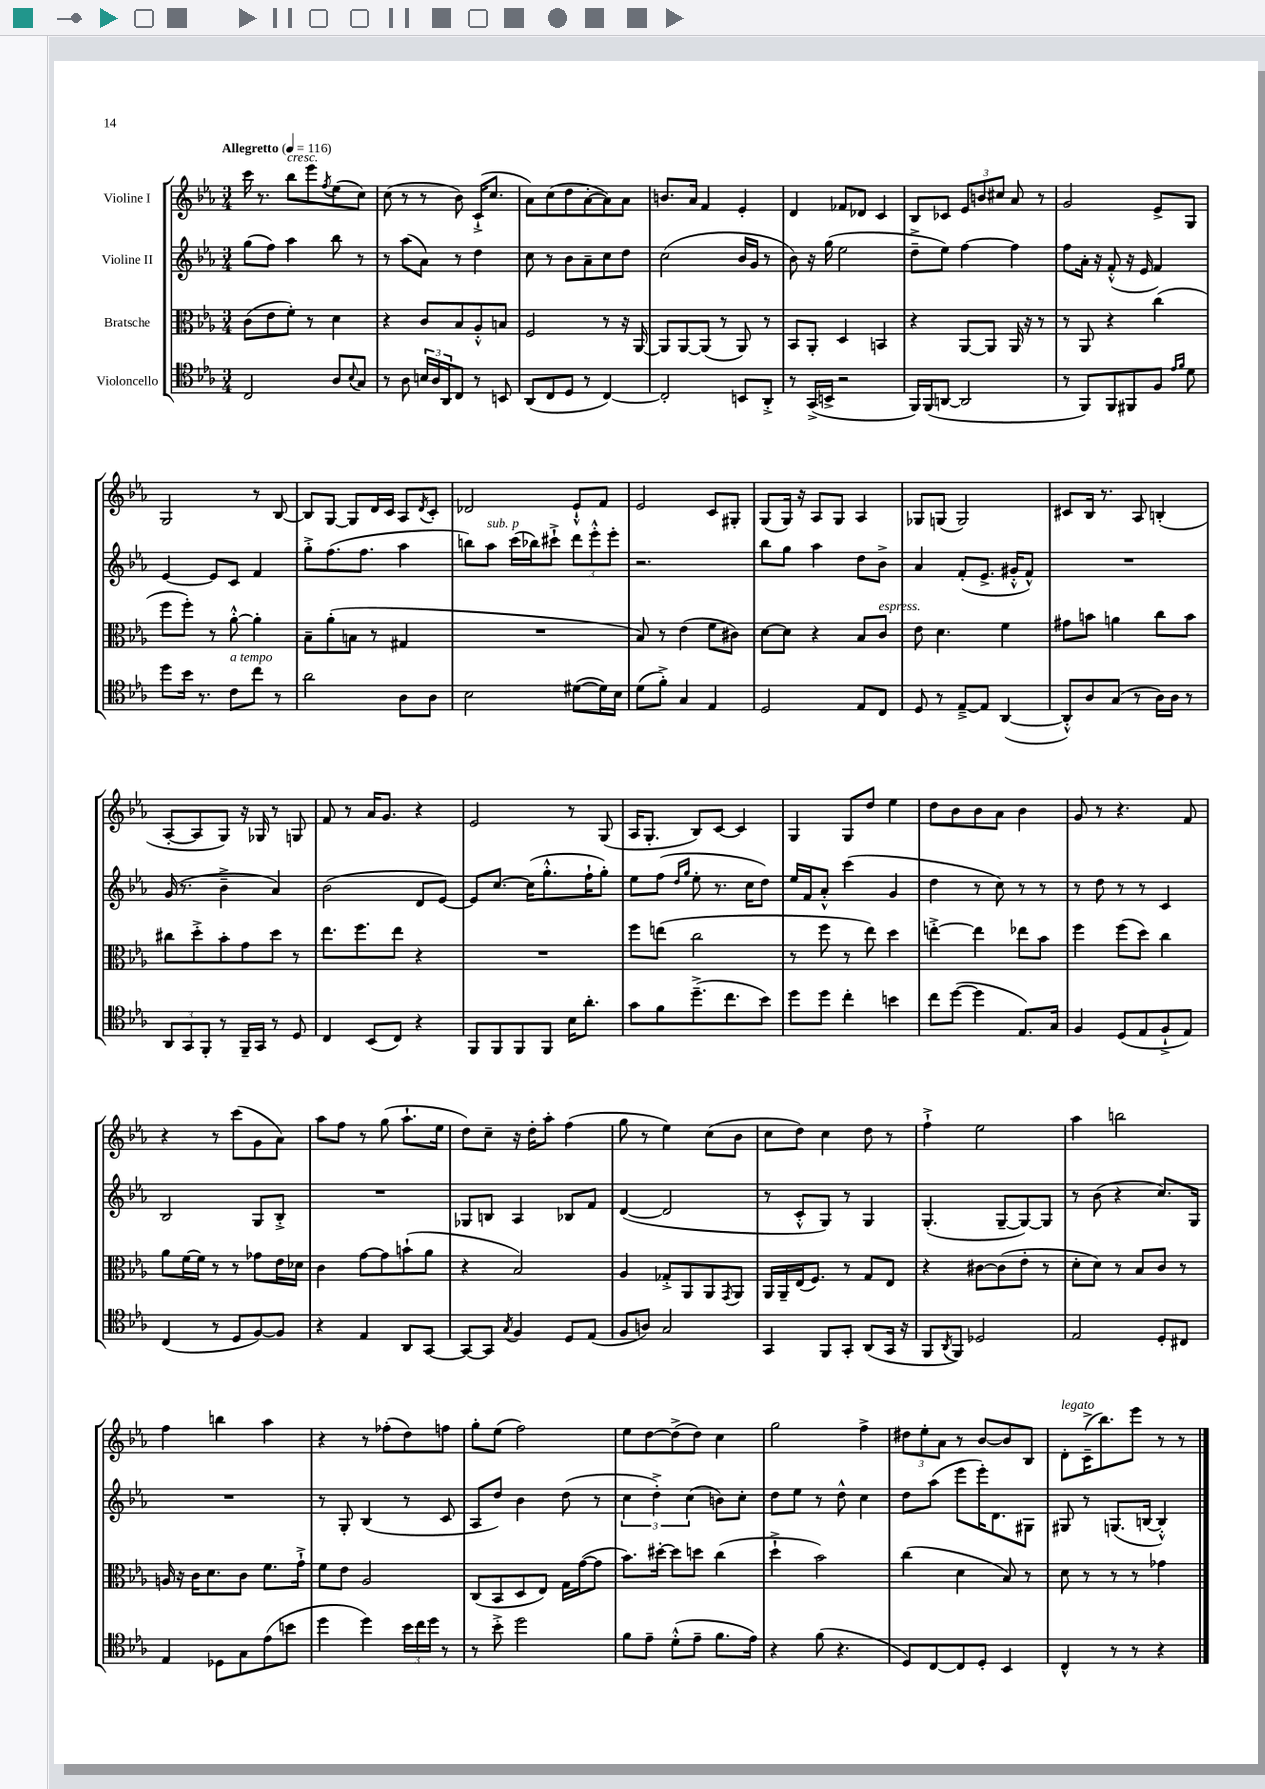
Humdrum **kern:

**kern	**kern	**kern	**kern
*staff4	*staff3	*staff2	*staff1
*clefC4	*clefC3	*clefG2	*clefG2
*k[b-e-a-]	*k[b-e-a-]	*k[b-e-a-]	*k[b-e-a-]
*M3/4	*M3/4	*M3/4	*M3/4
*MM116	*MM116	*MM116	*MM116
2C	(8c	(8gg	16ccc
.	.	.	8.r
.	8e-	8ff)	.
.	8f')	4aa-	8bb-
.	8r	.	8eee-
.	.	.	8qff
8A-	4d	8bb-	(8ee-
8qqB-	.	.	.
8G	.	8r	8cc)
=	=	=	=
8r	4r	8r	(8cc
8A-	.	(8aa-	8r
24B	8c	8a-)	8r
24A-	.	.	.
24AA-	.	.	.
8C	8B-	8r	8b-)
8r	8A-'^^	4dd	(16c`^
.	.	.	8.cc
8BB	8B	.	.
=	=	=	=
(8AA-	2F	8cc	8a-)
8C	.	8r	(8cc
8D	.	8b-	8dd
8r	.	8a-~	[8a-'
[4C)	8r	8cc	8a-])
.	16r	8dd	8a-
.	[16AA-	.	.
=	=	=	=
2C']	8AA-]	(2cc	8.b
.	[8AA-	.	.
.	.	.	16a-
.	(8AA-]	.	4f
.	8r	.	.
8BB	8AA-)	16b-	4e-'
.	.	16g	.
8AA-'^	8r	8r	.
=	=	=	=
8r	8BB-	8b-)	4d
(16GG^	8AA-'	16r	.
16BB^	.	(16gg	.
2r	4D	2ee-	8f-
.	.	.	8d-
.	4BB	.	4c
=	=	=	=
16FF)	4r	8dd~^	8B-
(16FF	.	.	.
[8AA	.	8ee-)	8c-
2AA]	[8AA-	[4ff	12e-
.	.	.	12b
.	8AA-]	.	.
.	.	.	12cc#
.	16AA-	4ff]	8a-
.	16r	.	.
.	8r	.	8r
=	=	=	=
8r	8r	8ff	2g
8FF)	8AA-	16a-'	.
.	.	16r	.
8FF	4r	(8f'^^	.
8FF#	.	16r	.
.	.	16e-	.
8F	(4cc	4f)	8e-^
16qqe-	.	.	.
16qqf	.	.	.
8d	.	.	8G
=	=	=	=
8dd	8ff	[4e-	2G
16b-	8ff')	.	.
8.r	.	.	.
.	8r	8e-]	.
8c	[8a-'^^	8c	.
8cc	4a-']	4f	8r
8r	.	.	[8B-
=	=	=	=
2a-	8B-~	8gg'^	8B-]
.	(8a-'	(8.ff	[8G
.	8B	.	8G]
.	.	8.ff	.
.	8r	.	16d
.	.	.	16c
8A-	4G#	4aa-	8A-
.	.	.	8qd
8A-	.	.	8c'
=	=	=	=
2B-	2.r	8bb)	2d-
.	.	8aa-	.
.	.	(16ccc	.
.	.	16bb-)	.
.	.	8ccc#`^	.
([8d#	.	12ddd	8e-`^^
.	.	12eee-'^^	.
16d#])	.	.	8f
.	.	12eee-'	.
16B-	.	.	.
=	=	=	=
(8d	8B-)	2.r	2e-
8f'^)	8r	.	.
4G	(4e-	.	.
4E-	8f	.	8c
.	8c#)	.	8G#'
=	=	=	=
2D	[8d	8bb-	(8G
.	8d]	8gg	16G)
.	.	.	16r
.	4r	4aa-	8A-
.	.	.	8G
8E-	8B-	8dd	4A-
8C	8c	8b-^	.
=	=	=	=
8D	8e-	4a-	8G-
8r	4.d	.	(8G
[8E-~^	.	(8f'	2G)
8E-]	.	8.e-^	.
([4AA-	4f	.	.
.	.	16g#'^^	.
.	.	8f^^)	.
=	=	=	=
8AA-'^^])	8g#	2.r	8c#
8A-	8b	.	16B-
.	.	.	8.r
(8G	4a	.	.
8r	.	.	8A-
16A-)	8cc	.	(4B'
16A-	.	.	.
8r	8b	.	.
=	=	=	=
12AA-	8cc#	(16g	[8A-'
.	.	8.r	.
12GG	.	.	.
.	8dd'^	.	8A-]
12FF'	.	.	.
8r	8b-'	4b-~^	8G)
16FF~	8g	.	16r
16GG	.	.	16G-
8r	8dd	4a-)	8r
8D	8r	.	8G
=	=	=	=
4C	8.ee-	(2b-	8f
.	.	.	8r
.	8.ff	.	.
(8BB-	.	.	16a-
.	.	.	8.g
8C)	8ee-	.	.
4r	4r	8d	4r
.	.	[8e-)	.
=	=	=	=
8FF	2.r	8e-]	2e-
8FF	.	[8.cc	.
8FF	.	.	.
.	.	(16cc]	.
8FF	.	8.gg'^^	.
16B-	.	.	8r
8.a-'	.	16ff`	.
.	.	8gg')	(8G
=	=	=	=
8g	8ff	8ee-	16A-
.	.	.	8.G'
8f	(8ee	(8ff	.
.	.	16qqdd	.
.	.	16qqgg	.
(8.dd~^	2cc	8ee-'	8B-)
.	.	8.r	[8c
8.cc	.	.	.
.	.	.	4c]
.	.	16cc	.
8b-)	.	8dd)	.
=	=	=	=
8dd	8r	16ee-	4G
.	.	16f	.
8dd	8ff	8a-'^^	.
4cc'	8r	(4ccc	8G
.	8ee-)	.	8dd
4b	4dd	4g	4ee-
=	=	=	=
8cc	[4ee'^	4dd	8dd
([8dd	.	.	8b-
4dd]	4ee]	8r	8b-
.	.	8cc)	8a-
8.E-)	8ee-	8r	4b-
.	8b-	8r	.
16G	.	.	.
=	=	=	=
4F	4ff	8r	8g
.	.	8dd	8r
(8D	(8ff	8r	4.r
8E-	8dd)	8r	.
8F`^	4cc	4c	.
8E-)	.	.	8f
=	=	=	=
(4C	8a-	2B-	4r
.	[16f	.	.
.	16f]	.	.
8r	8r	.	8r
8D	8r	.	(8ccc
[8F)	8g-	8G	8g
8F]	16e-	8B-'^	8a-)
.	16d-	.	.
=	=	=	=
4r	4c	2.r	8aa-
.	.	.	8ff
4E-	[8g	.	8r
.	8g]	.	(8gg
8AA-	(8b`	.	8.aa-`
[8GG	8a-	.	.
.	.	.	16ee-
=	=	=	=
8GG_	4r	8G-	8dd)
8GG]	.	8B	8cc~
8qG	.	.	.
4F	2B-)	4A-	16r
.	.	.	16dd'
.	.	.	8aa-'
8D	.	8B-	(4ff
(8E-	.	8f	.
=	=	=	=
8F	4A-	([4d	8gg
8A)	.	.	8r
2G	8G-'^	2d]	4ee-)
.	8AA-	.	.
.	8AA-	.	(8cc
.	8qGG	.	.
.	8AA-	.	8b-
=	=	=	=
4GG	16AA-	8r	8cc
.	16AA-~	.	.
.	(16E-	8c'^^	8dd)
.	8.F)	.	.
8FF	.	8G)	4cc
8GG'	8r	8r	.
(8AA-	8G	4G	8dd
16GG	8E-	.	8r
16r	.	.	.
=	=	=	=
8FF	4r	(4.G'	4ff`^
8qAA-	.	.	.
8FF)	.	.	.
2D-	[8c#	.	2ee-
.	(8c#]	[8G~	.
.	8e-'	8G_)	.
.	8r	8G]	.
=	=	=	=
2E-	8d'	8r	4aa-
.	8d)	(8b-	.
.	8r	4r	2bb
.	8B-	.	.
8D'	8c	8.cc)	.
8C#	8r	.	.
.	.	16G	.
=	=	=	=
4E-	16A	2.r	4ff
.	16r	.	.
.	16c	.	.
.	8.d	.	.
8D-	.	.	4bb
8G	8c	.	.
(8e-	8.f	.	4aa-
8b	.	.	.
.	16g`^	.	.
=	=	=	=
4dd	8f	8r	4r
.	8e-	8G'	.
4dd)	2A-	(4B-	8r
.	.	.	(8ff-'
24b-	.	8r	8dd)
24cc	.	.	.
24dd	.	.	.
8r	.	8c	8ff
=	=	=	=
8r	(8C	8A-	8gg'
8b-'^	8BB-	8dd)	(8ee-
2dd	8D	4b-	2ff)
.	8E-)	.	.
.	16G	(8dd	.
.	([16g	.	.
.	8g]	8r	.
=	=	=	=
8f	8.b-)	6cc	8ee-
8e-~	.	.	[8dd
.	.	6dd'^)	.
.	[16dd#'	.	.
(8d'^^	8dd#]	.	(8dd^]
.	.	(6cc	.
8e-~	8dd	.	8dd)
8.f	(4cc	8b)	4cc
.	.	8cc'	.
16e-)	.	.	.
=	=	=	=
4r	4dd`^	8dd	2gg
.	.	8ee-	.
(8f	2b-)	8r	.
4.r	.	8dd^^	.
.	.	4cc	4ff^
=	=	=	=
8D)	(4cc	8dd	12dd#
.	.	.	12ee-'
[8C	.	(8aa-	.
.	.	.	12a-
8C]	4d	8eee-	8r
8D'	.	16eee-')	[8b-
.	.	8.d	.
4BB-	8B-)	.	8b-]
.	8r	8G#	8B-
=	=	=	=
4C^^	8d	8G#	8d'
.	8r	8r	(16c~^
.	.	.	8.bb-)
8r	8r	(8.G	.
8r	8r	.	8eee-
.	.	[16B	.
4r	4g-	4B'^^])	8r
.	.	.	8r
==	==	==	==
*-	*-	*-	*-
